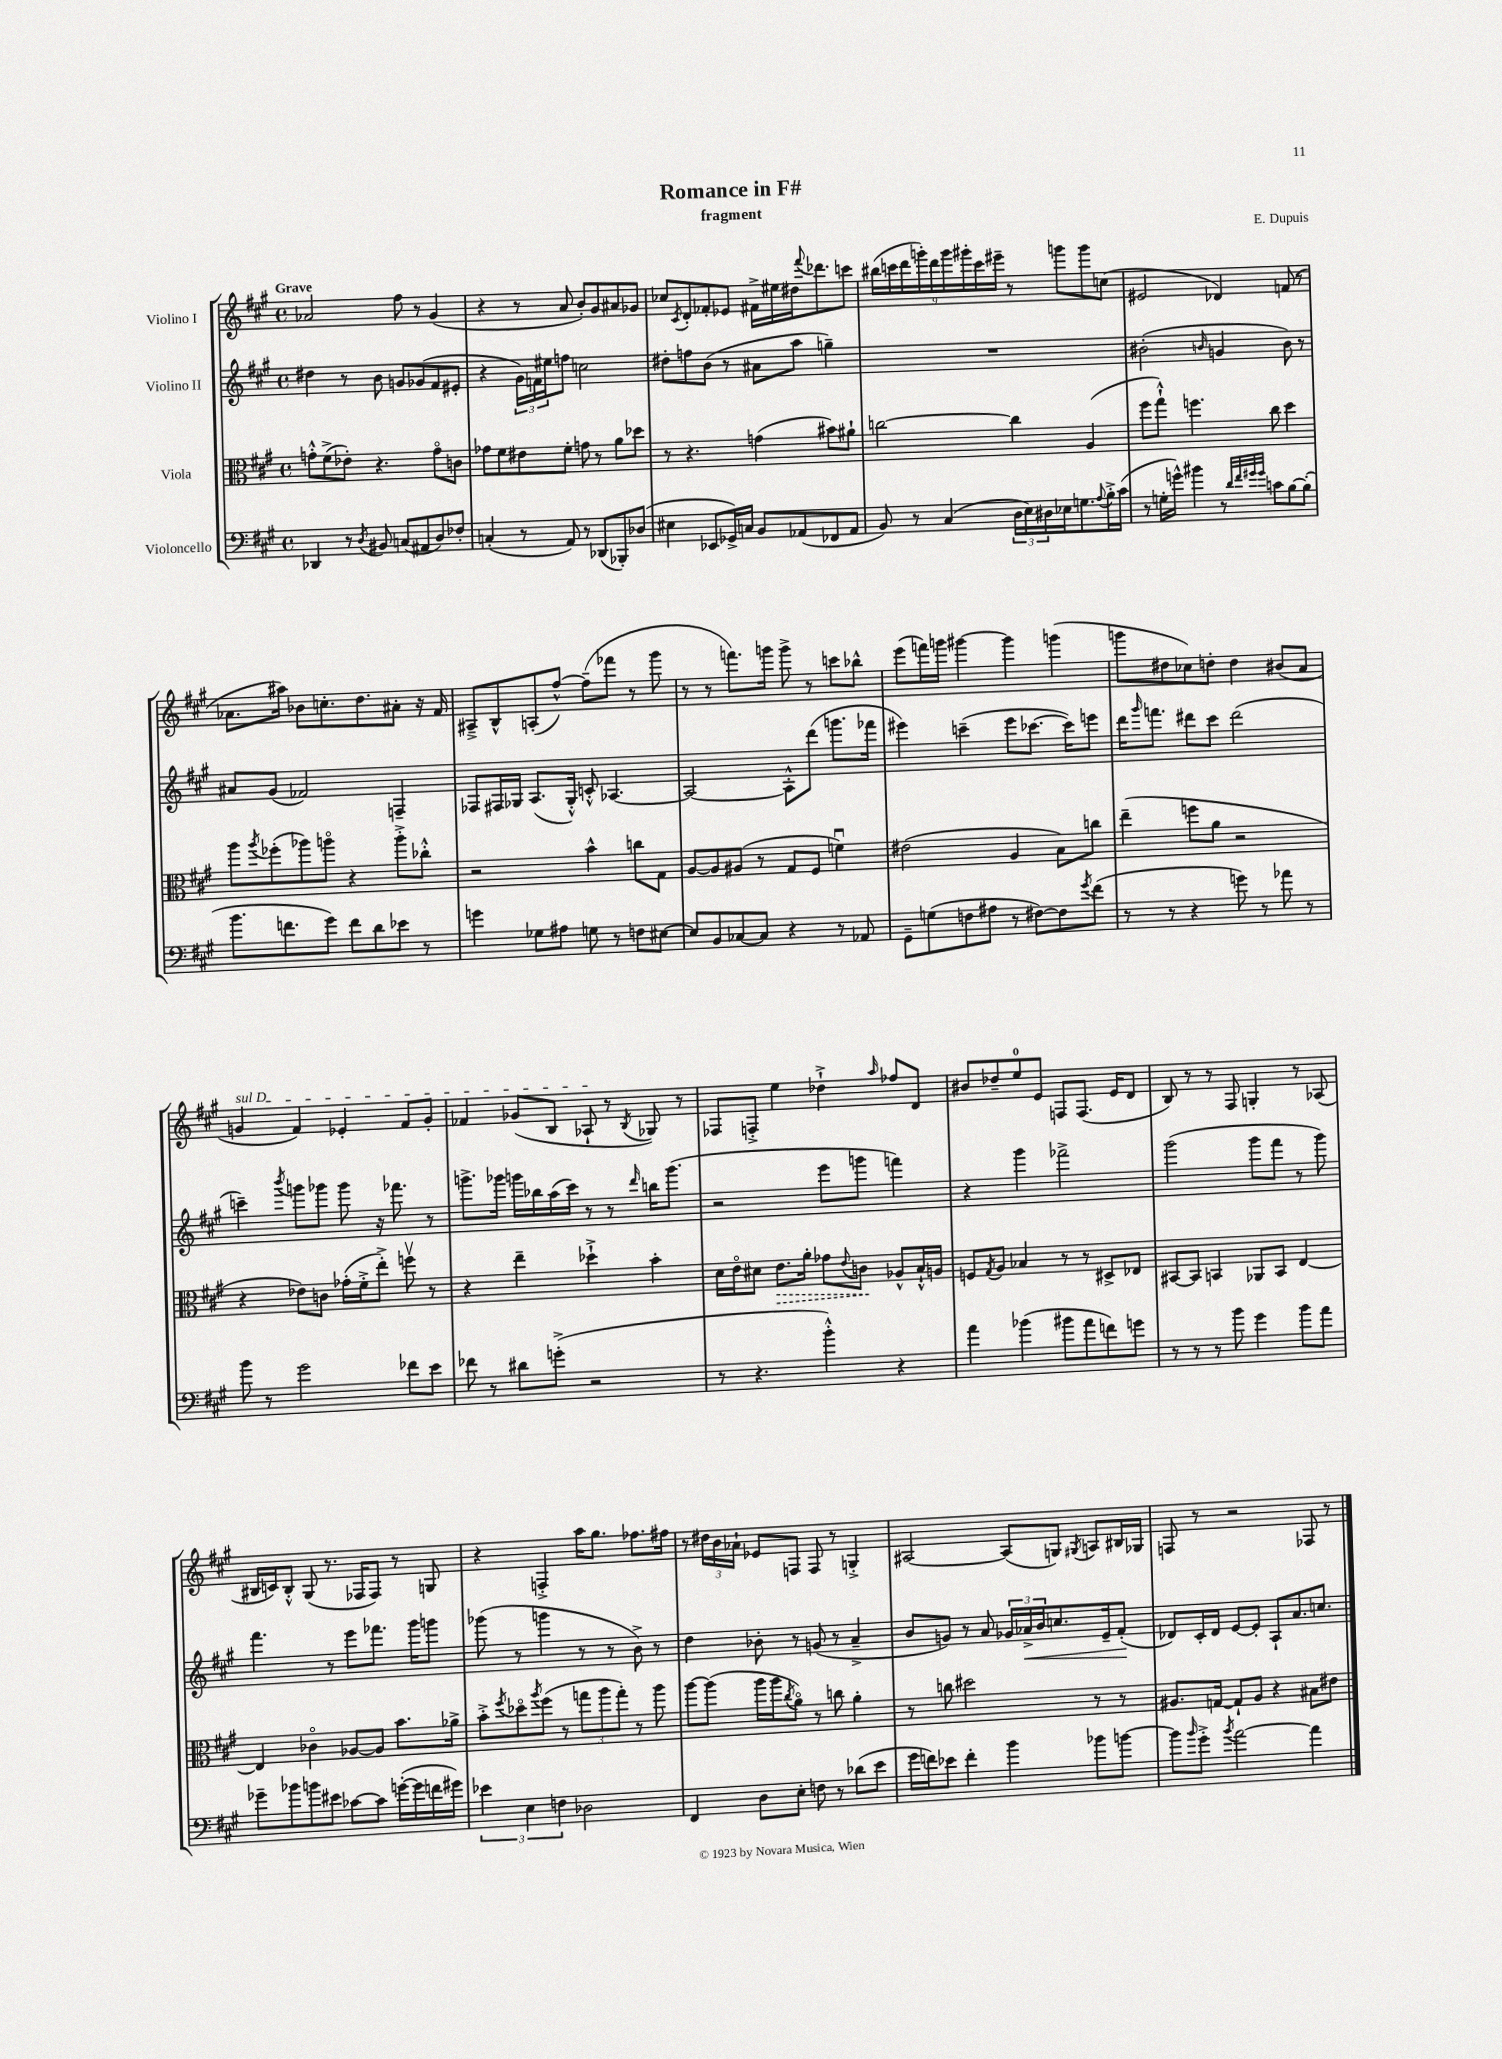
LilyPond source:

\header { title = "Romance in F#" composer = "E. Dupuis" subtitle = "fragment" }
<<
\new StaffGroup <<
\new Staff = "s0" \with { instrumentName = "Violino I" } {
    \clef treble \key a \major \defaultTimeSignature \time 4/4 \tempo "Grave"
    aes'2 fis''8 r8 gis'4( |
    r4 r8 a'8 b'8-.) gis'8 ais'8 ges'8 |
    ces''8 \acciaccatura { cis'8 } d'8-. fes'8-. ees'8 fis'16-> eis''16 dis''16 \appoggiatura { fis'''8 } des'''8. c'''8 |
    \tuplet 9/8 { bis''16( c'''16 d'''16 g'''16-.) d'''16 g'''16 gis'''16-. c'''16 eis'''16-- } r8 g'''8 g'''8 c''8( |
    eis'2 des'4) f'8( r8 |
    aes'8. ais''16) bes'8 c''8.-. d''8. ais'8-. r16 fis'16 |
    ais8---> b8-^ a8-.( fis''8~-^) fis''8--( fes'''8 r8 gis'''8 |
    r8 r8 f'''8.) g'''16 g'''8-> r8 c'''8 bes''8-^ |
    e'''8( f'''16) g'''16 gis'''4~ gis'''4 g'''4( |
    g'''8 dis''8 ces''8) d''8-. d''4 bis'8( a'8 |
    \once \override TextSpanner.bound-details.left.text = \markup { \italic "sul D" } g'4\startTextSpan fis'4) ees'4-. fis'8 g'8-. |
    fes'4 ges'8( b8 aes8-!\stopTextSpan r8 \acciaccatura { b8 } ges8) r8 |
    fes8 f8-.-> e''4 des''4-!-> \grace { a''16 } fes''8 d'8 |
    bis'8 des''8-- e''8-0 e'8 f8 f8.( e'16 d'8 |
    b8) r8 r8 fis8 g4-. r8 aes8( |
    bis16 c'16) bis8-.-^ gis8( r8. fes16 fes8) r8 g8 |
    r4 f4-.-> a''16 gis''8. fes''8. fis''16 |
    r8 \tuplet 3/2 { dis''16 b'16 aes'16-! } ees'8 f8 f8 r8 g4-.-> |
    ais2~ ais8( g8) \acciaccatura { gis8 } a8 bis16 ges16 |
    f8 r8 r2 fes8 r8 \bar "|." |
}
\new Staff = "s1" \with { instrumentName = "Violino II" } {
    \clef treble \key a \major \defaultTimeSignature \time 4/4
    dis''4 r8 b'8 g'8 ges'8( fis'8 eis'8-. |
    r4 \tuplet 3/2 { gis'16) f'16 eis''16 } f''8 c''2 |
    dis''8-. f''8 b'8( r8 ais'8 a''8 g''4--) |
    R1 |
    bis'2-.( \grace { b'16 } g'4 b'8) r8 |
    ais'8 gis'8( fes'2) f4-- |
    fes8 fis16 ges16 a8.( ges16-.-^) c'8-.-^ aes4.~ |
    aes2~ aes8-.-^ d'''8( g'''8. fes'''16 |
    eis'''4) c'''4--( eis'''8 ces'''8.~ ces'''16) e'''8 |
    d'''16 \grace { gis'''16 } f'''8. dis'''8 cis'''8 dis'''2( |
    c'''4--) \acciaccatura { b'''8 } g'''8 ges'''8 ges'''8 r16 fes'''8. r8 |
    g'''8.-> ges'''16 g'''16 bes''16 a''16( cis'''16) r8 r8 \grace { d'''16 } b''16 g'''8.( |
    r2 e'''8 g'''8 f'''4) |
    r4 gis'''4 fes'''2-> |
    gis'''2( gis'''8 fis'''8 r8 gis'''8) |
    fis'''4. r8 e'''8 fes'''8. gis'''16 g'''8 |
    ges'''8( r8 g'''4 r8 r8 b'8->) r8 |
    d''4 bes'8-. r8 g'8( r8 a'4---> |
    b'8 g'8) r8 a'8 \tuplet 3/2 { ges'16 aes'16->\< b'16 } c''8. e'16-- fis'8-.\!( |
    des'8) cis'16-. des'16 e'8~ e'8-. a8-! a'8. c''8. \bar "|." |
}
\new Staff = "s2" \with { instrumentName = "Viola" } {
    \clef alto \key a \major \defaultTimeSignature \time 4/4
    g'8-.-^ fis'8->( ees'8-.) r4. g'8\flageolet c'8 |
    ges'8 fis'8 eis'8 fis'8-. g'8 r8 a'8 des''8 |
    r8 r4. g'4( bis'8) ais'8-! |
    c''2~ c''4 a4( |
    fis''8 gis''8-!-^) f''4. cis''8 d''4 |
    a''8 \acciaccatura { a''8 } fes''8-.( aes''8) a''8\flageolet r4 a''8-.-> ces''8-.-^ |
    r2 b'4-^ c''8 gis8 |
    a8~ a8 ais8( r8 gis8 fis8 f'4\downbow) |
    eis'2( a4 b8) c''8 |
    e''4--( f''8 a'8 r2 |
    r4 ees'8) c'8 ges'16-.( fis'16-.-> e''8-.->) f''8\upbow r8 |
    r4 e''4-- des''4-!-> b'4-. |
    d'16 e'16\flageolet dis'8 \once \override Hairpin.style = #'dashed-line e'8.\> a'16-. ges'8 \appoggiatura { e'8 } c'8\! aes8-^ b16-!-^ a16 |
    f8 \acciaccatura { gis8 } a8 bes4 r8 r8 dis8-> ees8 |
    bis,8~ bis,8 b,4 aes,8 b,8 e4~ |
    e4 ces'4\flageolet aes8~ aes8 b'8. aes'16-> |
    b'8-.-> \acciaccatura { fis''8 } des''8\flageolet \acciaccatura { a''8 } fis''8( r8 \tuplet 3/2 { g''8 a''8 g''8-.) } r8 a''8 |
    a''8~ a''8( a''16 a''16 \acciaccatura { cis''8 } a'8\flageolet) r8 c''8 a'4-. |
    r8 c''8 dis''2 r8 r8 |
    ais8. g16~ g8-! ais8 r4 bis8 eis'8 \bar "|." |
}
\new Staff = "s3" \with { instrumentName = "Violoncello" } {
    \clef bass \key a \major \defaultTimeSignature \time 4/4
    des,4 r8 \acciaccatura { d8 } bis,8 c8( ais,8 d8) fes8-. |
    c4-.( r8 a,8) r8 des,8( bes,,8-.) des8( |
    eis4 ees,8 ges,16->) c16 b,8 aes,8( fes,8 aes,8 |
    b,8) r8 cis4( \tuplet 3/2 { d16 e16) dis16 } ees16 g8. \appoggiatura { a8 } b16-.-> cis'16( |
    r8 g16-. g'16-^) bis'4 r8 \grace { d'32 fis'32 gis'32 gis'32 } c'8 b8~ b8-.( |
    b'8. f'8. gis'8) f'8 d'8 ees'8 r8 |
    g'4 ges8 ais8 g8 r8 f8 eis8~ |
    eis8 b,8 ces8~ ces8 r4 r8 aes,8 |
    gis,8-- g8( f8 ais8 r8 fis8~) fis8 \acciaccatura { gis'8 } fis'8( |
    r8 r8 r4 g'8) r8 aes'8 r8 |
    b'8 r8 gis'2 fes'8 e'8 |
    fes'8 r8 dis'8 g'8-.->( r2 |
    r8 r4. b'4-.-^) r4 |
    a'4 bes'4( bis'8 a'8 f'8) g'8 |
    r8 r8 r8 b'8 gis'4 b'8 a'8 |
    ges'8-- bes'8 b'8 eis'8 ces'8~ ces'8 g'16~-.( g'16 f'16 gis'16) |
    \tuplet 3/2 { ees'4 e4 f4 } des2 |
    fis,4 d8 e8-. f8 r8 des'8( e'8 |
    gis'16 f'16) ees'8 f'4-. b'4 bes'8 b'8~ |
    b'8 \grace { b'16 } gis'8-.-> \acciaccatura { b'8 } a'2~ a'4 \bar "|." |
}
>>
>>
\layout { \context { \Score \remove "Bar_number_engraver" } }
